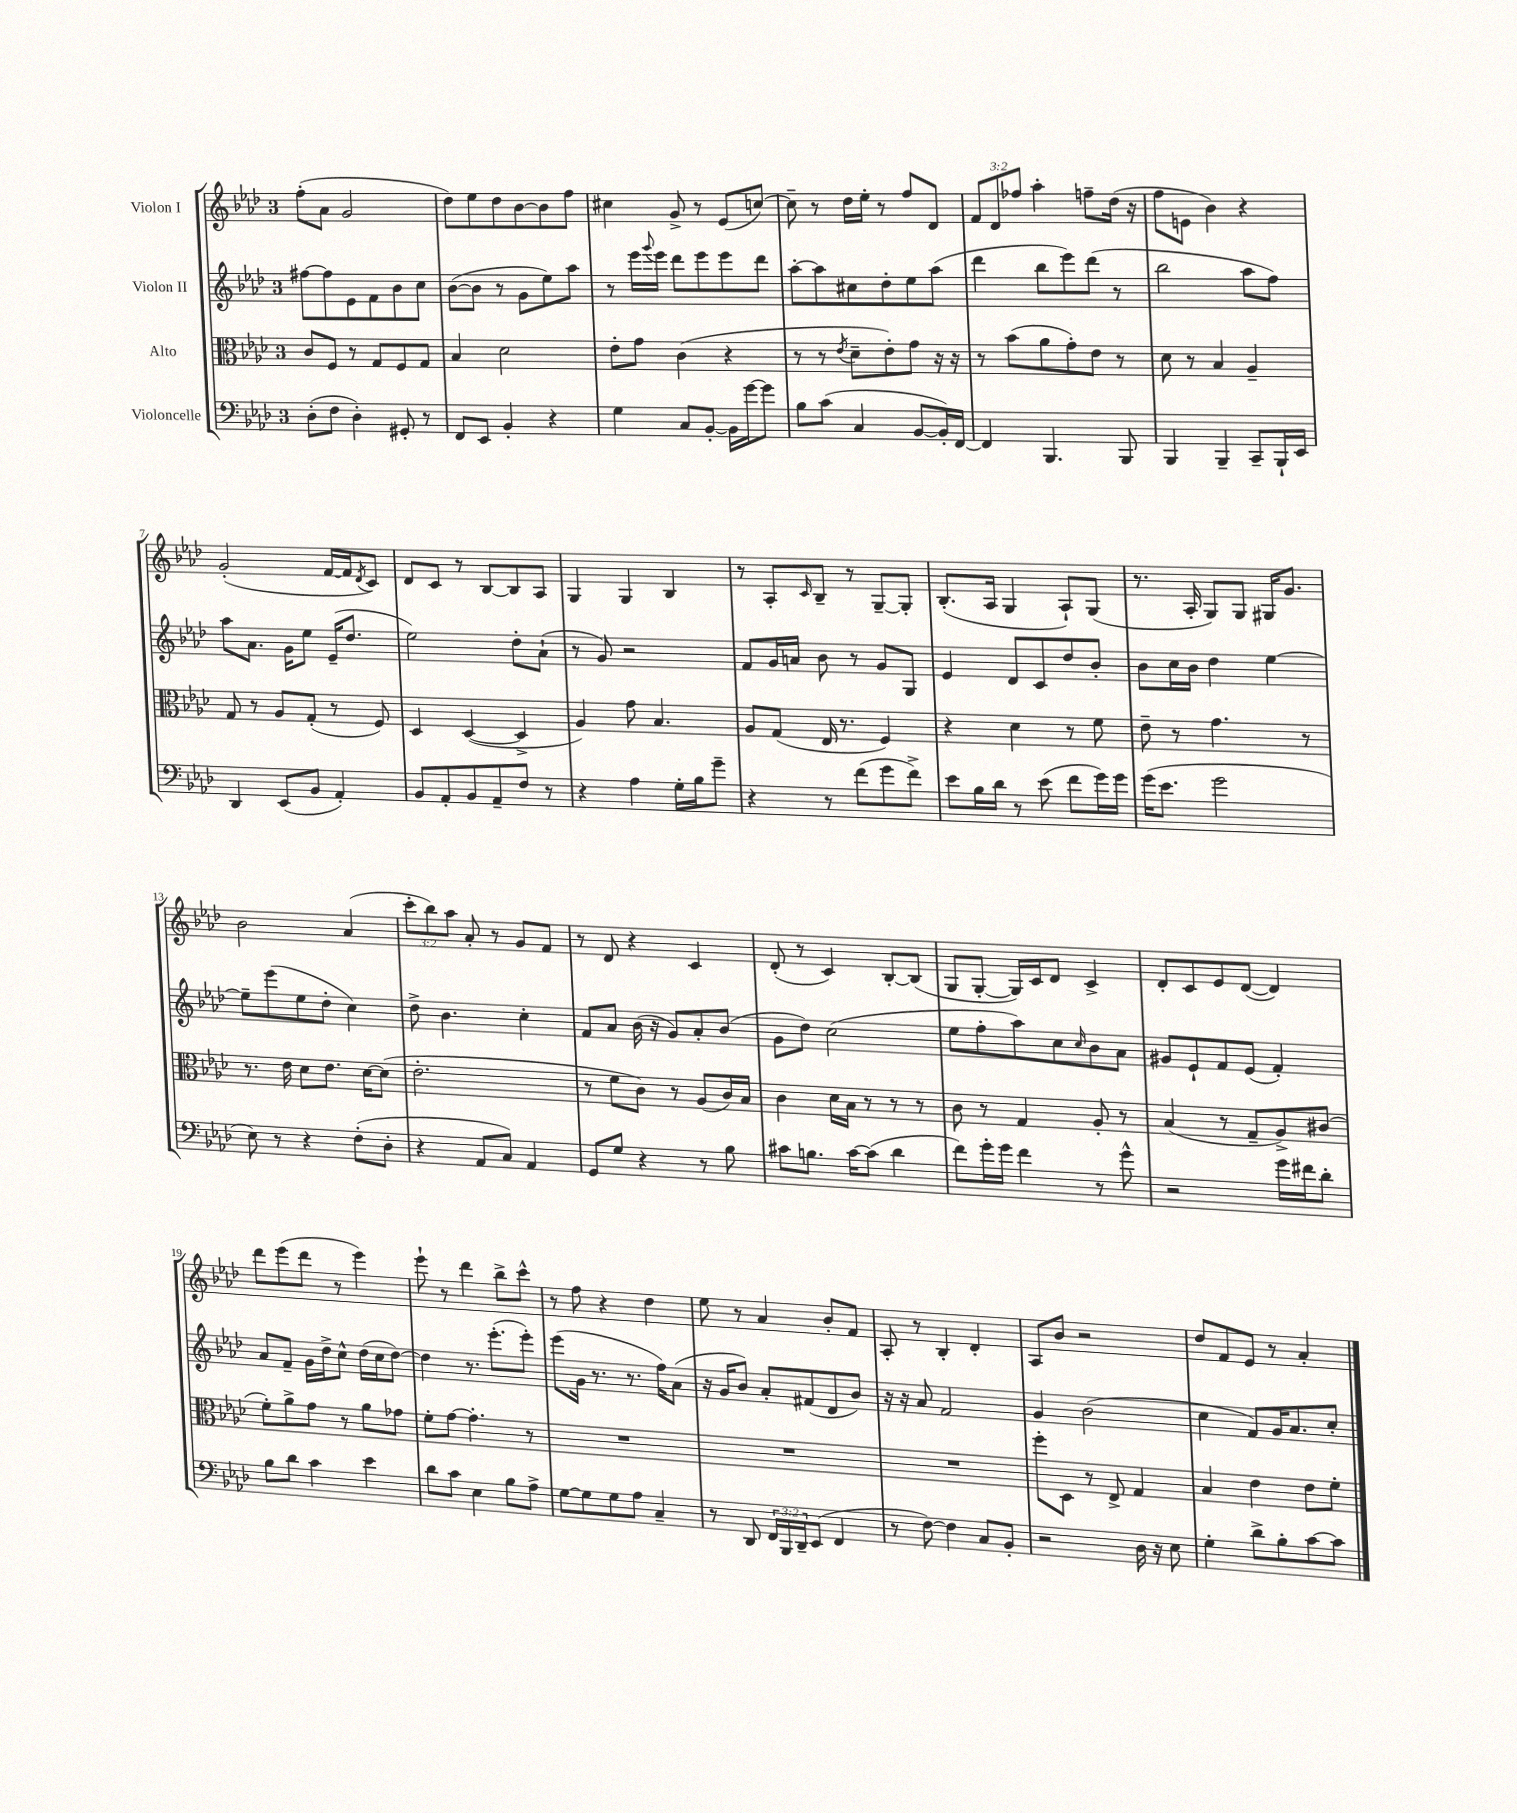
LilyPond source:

<<
\new StaffGroup <<
\new Staff = "s0" \with { instrumentName = "Violon I" } {
    \clef treble \key aes \major \once \override Staff.TimeSignature.style = #'single-digit \time 3/4 \override Staff.TupletNumber.text = #tuplet-number::calc-fraction-text
    f''8-.( aes'8 g'2 |
    des''8) ees''8 des''8 bes'8~ bes'8 f''8 |
    cis''4 g'8-> r8 ees'8( c''8~) |
    c''8-- r8 des''16 ees''16-. r8 f''8 des'8 |
    \tuplet 3/2 { f'8 des'8 fes''8 } aes''4-. f''8-- des''16( r16 |
    f''8 e'8 bes'4) r4 |
    g'2-.( f'16~ f'16 \acciaccatura { des'8 } c'8) |
    des'8 c'8 r8 bes8~ bes8 aes8 |
    g4 g4 bes4 |
    r8 aes8-. \grace { c'16 } bes8-- r8 g8~-- g8-. |
    bes8.-.( aes16 g4 aes8-!) g8( |
    r8. aes16-. g8) g8 gis16 g'8. |
    bes'2 aes'4( |
    \tuplet 3/2 { c'''8-. bes''8) aes''8 } aes'8-. r8 g'8 f'8 |
    r8 des'8 r4 c'4 |
    des'8-.( r8 c'4) bes8~-. bes8( |
    g8 g8~-. g16) c'16 des'8 c'4-> |
    des'8-. c'8 ees'8 des'8~( des'4) |
    des'''8 ees'''8( des'''8 r8 ees'''4) |
    ees'''8-! r8 des'''4 bes''8-> c'''8-^ |
    r8 f''8 r4 des''4 |
    ees''8 r8 aes'4 bes'8-. f'8 |
    aes8-. r8 bes4-. des'4-. |
    aes8 bes'8 r2 |
    des''8 f'8 ees'8 r8 aes'4-. \bar "|." |
}
\new Staff = "s1" \with { instrumentName = "Violon II" } {
    \clef treble \key aes \major \once \override Staff.TimeSignature.style = #'single-digit \time 3/4
    fis''8~ fis''8 ees'8 f'8 bes'8 c''8 |
    bes'8~( bes'8 r8 g'8 ees''8) aes''8 |
    r8 ees'''16 \appoggiatura { g'''8 } ees'''16 des'''8 ees'''8 ees'''8 des'''8 |
    aes''8~-. aes''8 cis''8 des''8-. ees''8 aes''8( |
    des'''4 bes''8 ees'''8) des'''8( r8 |
    bes''2 aes''8 f''8) |
    aes''8 aes'8. g'16 ees''8 ees'16--( des''8. |
    ees''2) des''8-. aes'8-!( |
    r8 g'8) r2 |
    f'8 g'16 a'16 bes'8 r8 g'8 g8 |
    ees'4 des'8 c'8 des''8 bes'8-. |
    bes'8 c''16 bes'16 des''4 ees''4~ |
    ees''8-- ees'''8( ees''8 des''8-. c''4) |
    des''8-> bes'4. c''4-. |
    f'8 aes'8 bes'16( r16 g'8) aes'8-. bes'8( |
    g'8 des''8) c''2( |
    ees''8 f''8-. aes''8) c''8 \grace { c''16 } bes'8 aes'8 |
    gis'8 ees'8-! f'8 ees'8( f'4-.) |
    aes'8 f'8-- g'16 des''16-> c''8-^ des''16( c''16 des''8~) |
    des''4 r8. ees'''8.-.( ees'''8-.) |
    ees'''8( g'16 r8. r8. f''16) aes'8( |
    r16 g'16 bes'8) aes'8-. fis'8( des'8 bes'8) |
    r16 r16 aes'8 f'2 |
    g'4 bes'2( |
    c''4 f'8) g'16 aes'8. c''8-. \bar "|." |
}
\new Staff = "s2" \with { instrumentName = "Alto" } {
    \clef alto \key aes \major \once \override Staff.TimeSignature.style = #'single-digit \time 3/4
    c'8 f8 r8 g8 f8 g8 |
    bes4 des'2 |
    ees'8-. g'8 c'4( r4 |
    r8 r8 \acciaccatura { ees'8 } des'8-- ees'8-.) g'8 r16 r16 |
    r8 bes'8( aes'8 g'8-.) ees'8 r8 |
    des'8 r8 bes4 aes4-- |
    g8 r8 aes8 g8-.( r8 f8) |
    des4 des4~( des4-> |
    aes4) g'8 bes4. |
    aes8 g8( ees16 r8. f4) |
    r4 des'4 r8 f'8 |
    ees'8-- r8 g'4. r8 |
    r8. ees'16 des'8 ees'8. des'16~ des'8( |
    ees'2.-. |
    r8 f'8 c'8) r8 aes8( c'16) bes16 |
    c'4 des'16 bes16 r8 r8 r8 |
    c'8 r8 g4 aes8-. r8 |
    bes4( r8 g8-- aes8->) cis'8( |
    f'8-.) aes'8-> g'8 r8 aes'8 ges'8 |
    f'8-. g'8~ g'4.-. r8 |
    R2. |
    R2. |
    R2. |
    f''8-. des8 r8 ees8-> g4 |
    bes4 ees'4 ees'8 f'8-. \bar "|." |
}
\new Staff = "s3" \with { instrumentName = "Violoncelle" } {
    \clef bass \key aes \major \once \override Staff.TimeSignature.style = #'single-digit \time 3/4 \override Staff.TupletNumber.text = #tuplet-number::calc-fraction-text
    des8-.( f8 des4-.) gis,8-. r8 |
    f,8 ees,8 bes,4-. r4 |
    g4 c8 bes,8~-. bes,16 g'16~ g'8 |
    bes8 c'8( c4 bes,8~ bes,16-.) f,16~ |
    f,4 bes,,4. bes,,8 |
    bes,,4 bes,,4-- c,8-- bes,,16-! ees,16 |
    des,4 ees,8( bes,8 aes,4-.) |
    bes,8 aes,8-. bes,8 aes,8-- f8 r8 |
    r4 aes4 g16-. bes16 g'8-- |
    r4 r8 f'8( g'8 f'8->) |
    ees'8 bes16 des'16 r8 ees'8( f'8 g'16) g'16 |
    g'16( ees'8. g'2 |
    ees8) r8 r4 f8-.( des8-. |
    r4 aes,8 c8) aes,4 |
    g,8 g8 r4 r8 bes8 |
    cis'8 b8. cis'16~ cis'8( des'4 |
    f'8) g'16-. g'16 f'4 r8 g'8-^ |
    r2 g'16 fis'16 des'8-. |
    bes8 des'8 c'4 ees'4 |
    des'8 c'8 ees4 bes8 aes8-> |
    g8~ g8 g8 aes8 c4-- |
    r8 des,8 \tuplet 3/2 { f,16 bes,,16 des,16-- } ees,8( f,4 |
    r8 f8~) f4 c8 bes,8-. |
    r2 des16 r16 ees8 |
    g4-. des'8-> bes8-. c'8~ c'8 \bar "|." |
}
>>
>>
